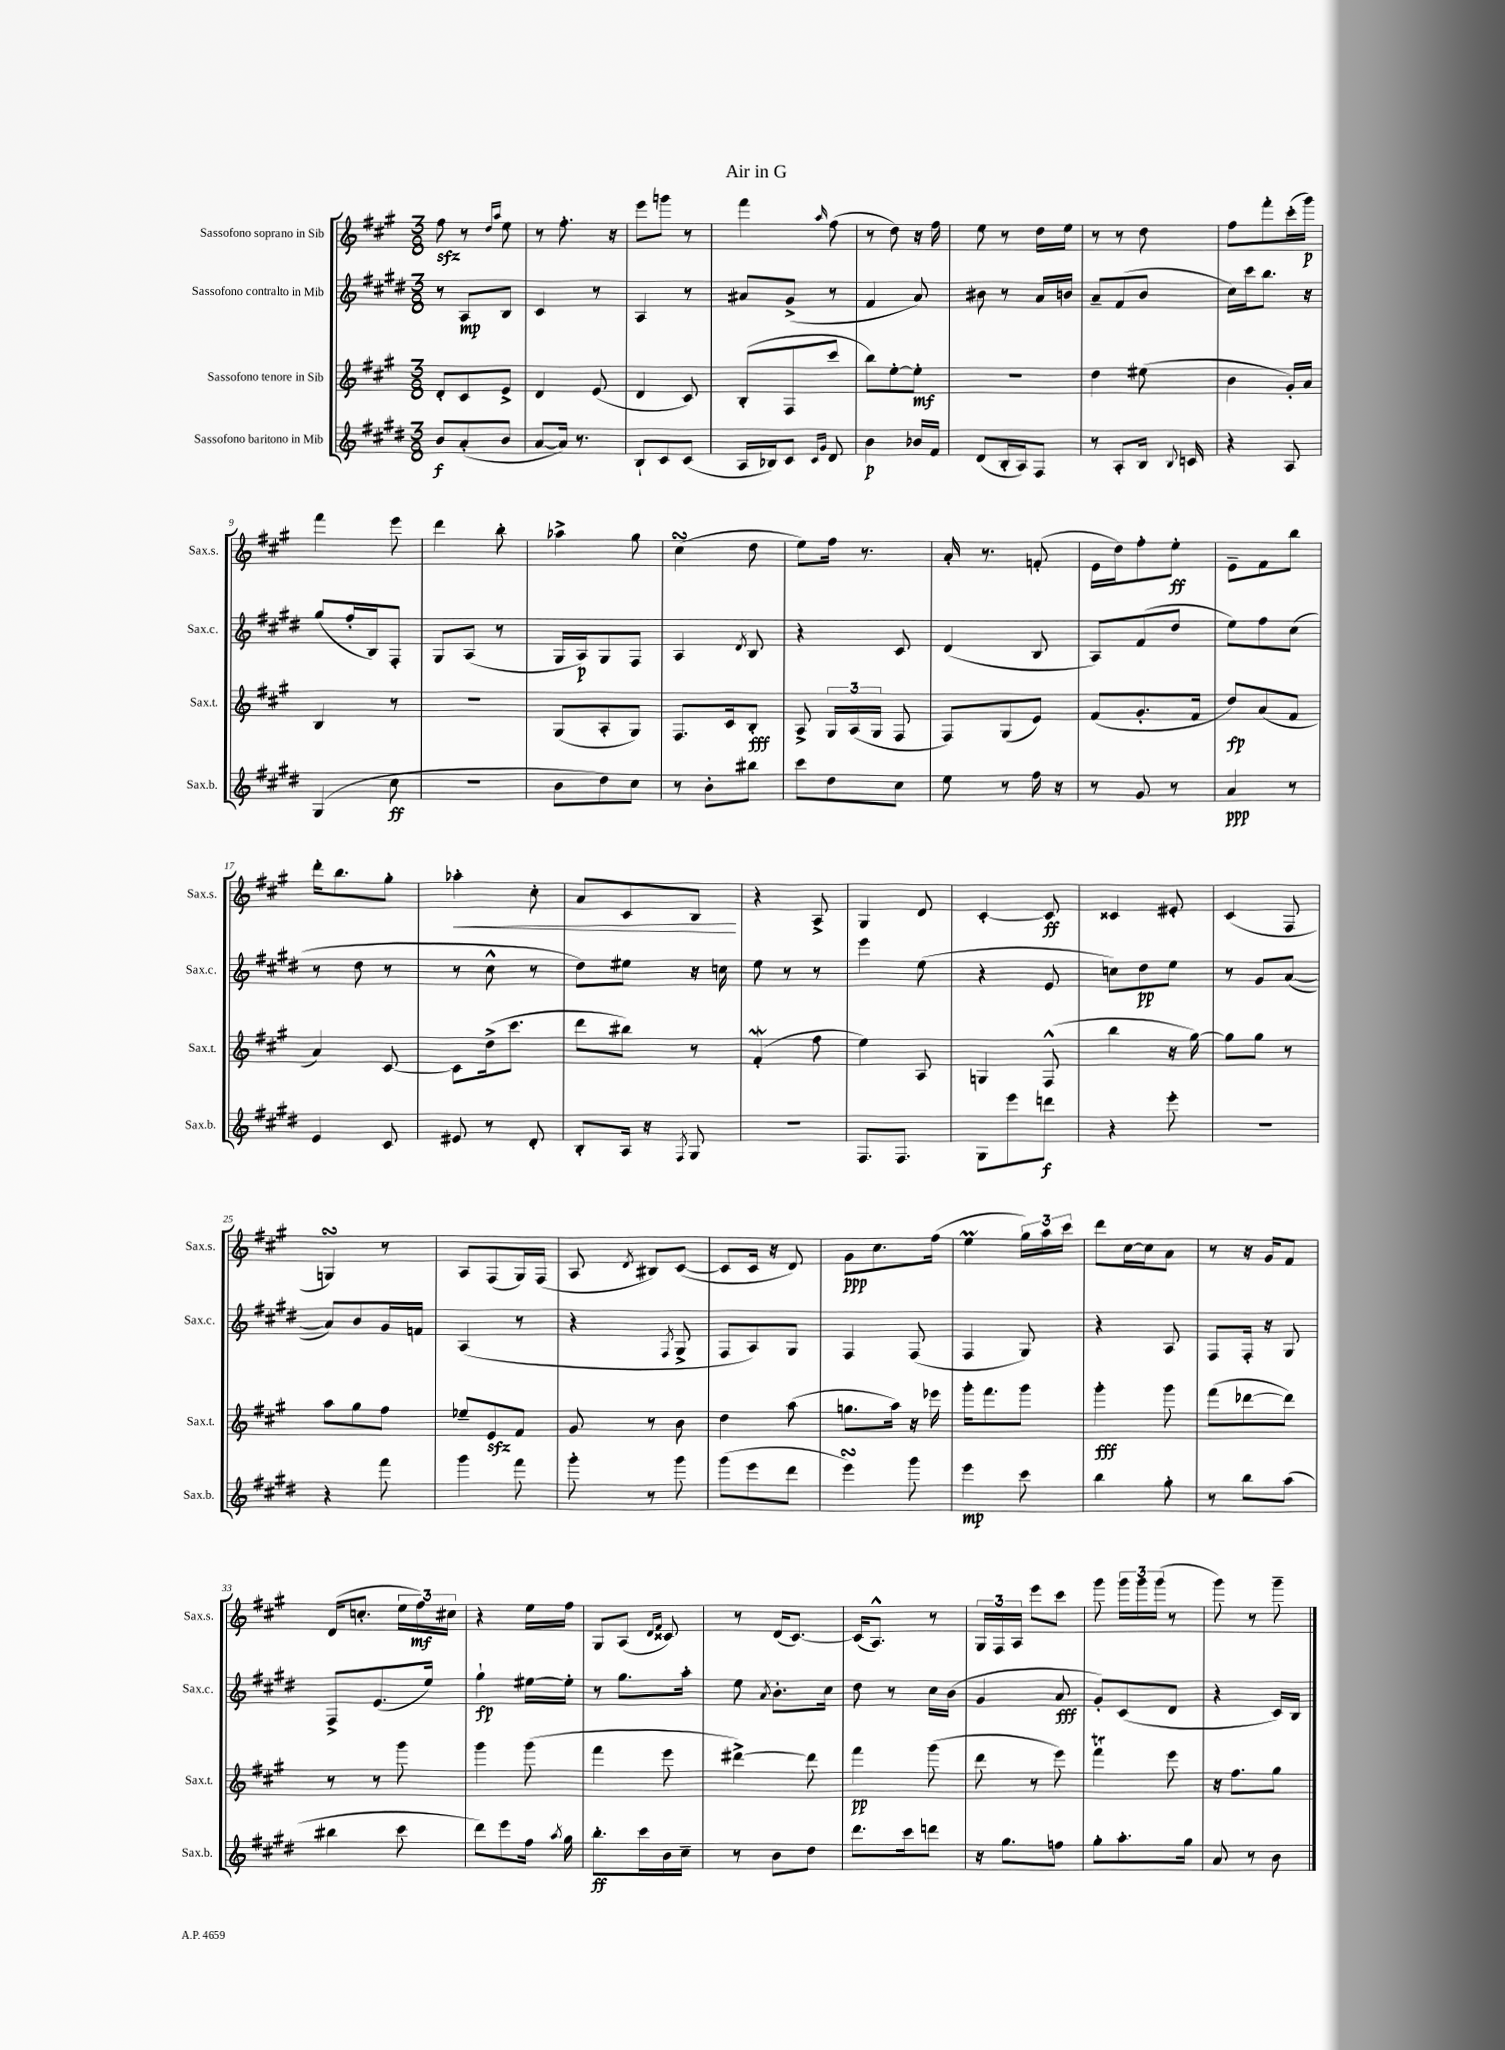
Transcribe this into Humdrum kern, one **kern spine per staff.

**kern	**kern	**kern	**kern
*staff4	*staff3	*staff2	*staff1
*clefG2	*clefG2	*clefG2	*clefG2
*k[f#c#g#d#]	*k[f#c#g#]	*k[f#c#g#d#]	*k[f#c#g#]
*M3/8	*M3/8	*M3/8	*M3/8
8b/L	8d'/L	8r	8ff#\
(8a'/	8c#/	8A/L	8r
.	.	.	16qqdd/LL
.	.	.	16qqaa/JJ
8b/J	8e^/J	8B/J	8ee\
=	=	=	=
[8a/L	4d/	4c#/	8r
16a/]Jk)	.	.	8.ff#'\
8.r	.	.	.
.	(8e/	8r	.
.	.	.	16r
=	=	=	=
8B`/L	4d/	4A/	8eee\L
8c#/	.	.	8ggg\J
(8c#/J	8c#/)	8r	8r
=	=	=	=
16A/LL	(8B'/L	8a#/L	4fff#\
16B-/J)	.	.	.
8c#/J	8F#/	(8g#^/J	.
16qqc#/LL	.	.	.
16qqg#/JJ	.	.	16qqaa/
8d#/	8ccc#/J	8r	(8ff#\
=	=	=	=
4b\	8bb\L)	4f#/	8r
.	[8ee'\	.	8dd\)
16b-/LL	8ee'\]J	8a/)	16r
16f#/JJ	.	.	16ff#\
=	=	=	=
(8d#/L	4.r	8b#\	8ee\
16B'/L	.	8r	8r
16A/J)	.	.	.
8F#/J	.	16a/LL	16dd\LL
.	.	16b/JJ	16ee\JJ
=	=	=	=
8r	4dd\	8a~/L	8r
8A'/L	.	(8f#/	8r
16B/Jk	(8ee#\	8b/J	8dd\
8qqB/	.	.	.
16c/	.	.	.
=	=	=	=
4r	4b\	16cc#\LL)	8ff#\L
.	.	16ccc#\J	.
.	.	8.bb\J	8fff#'\
8A/	16g#'/LL)	.	(16ccc#'\L
.	16a/JJ	16r	16ggg#\JJ)
=	=	=	=
(4G#/	4B/	(8gg#/L	4fff#\
.	.	16ff#'/L	.
.	.	16B/J)	.
8cc#\	8r	8F#'/J	8eee\
=	=	=	=
4.r	4.r	8G#/L	4ddd\
.	.	(8A/J	.
.	.	8r	8bb'\
=	=	=	=
8b\L	(8G#/L	16G#/LL	4aa-^\
.	.	16A/J)	.
8dd#\)	8A'/	8G#/	.
8cc#\J	8G#/J)	8F#/J	8gg#\
=	=	=	=
8r	8.F#/L	4A/	(4cc#\
8b'\L	.	.	.
.	16c#/k	.	.
.	.	8qd#/	.
8bb#\J	8B'/J	8B/	8dd\
=	=	=	=
8ccc#\L	8A^/	4r	8ee\L)
8dd#\	24G#/LL	.	16ff#\Jk
.	(24A/	.	.
.	.	.	8.r
.	24G#/JJ	.	.
8cc#\J	8F#/	8c#/	.
=	=	=	=
8ee\	8F#/L)	(4d#/	16a'/
.	.	.	8.r
8r	(8G#/	.	.
16ff#\	8e/J)	8B/	(8f'/
16r	.	.	.
=	=	=	=
8r	(8f#/L	8A/L)	16e\LL
.	.	.	16dd\J)
8g#/	8.g#'/	(8f#/	8ff#'\
8r	.	8dd#/J	8ee'\J
.	16f#/Jk	.	.
=	=	=	=
4a/	8dd/L)	8ee\L)	8e~\L
.	(8a/	8ff#\	8f#\
8r	8f#/J	(8cc#\J	8bb\J
=	=	=	=
4e/	4a/)	8r	16ddd'\LK
.	.	.	8.bb\
.	.	8dd#\	.
8c#/	[8c#/	8r	8gg#'\J
=	=	=	=
8e#/	8c#\]L	8r	4aa-'\
8r	(16dd^\k	8cc#^^\	.
.	8.ccc#\J	.	.
8d#'/	.	8r	8cc#'\
=	=	=	=
8B'/L	8ddd\L	8dd#\L)	8a/L
16A/Jk	8bb#\J)	8ee#\J	8c#/
16r	.	.	.
8qF#/	.	.	.
8G#/	8r	16r	8B/J
.	.	16cc\	.
=	=	=	=
4.r	(4f#'/	8ee\	4r
.	.	8r	.
.	8ff#\	8r	8A^/
=	=	=	=
8.F#/L	4ee\)	4eee\	4G#/
8.F#/J	.	.	.
.	8A/	(8ee\	8d/
=	=	=	=
8G#\L	4G/	4r	[4c#'/
8eee\	.	.	.
8ddd\J	(8F#^^/	8e/	8c#/]
=	=	=	=
4r	4bb\	8cc\L)	4c##/
.	.	8dd#\	.
8eee'\	16r	8ee\J	8e#'/
.	[16gg#\)	.	.
=	=	=	=
4.r	8gg#\]L	8r	(4c#/
.	8gg#\J	8g#/L	.
.	8r	([8a/J	8F#/
=	=	=	=
4r	8aa\L	8a/]L)	4G/)
.	8gg#\	8b/	.
8fff#\	8ff#\J	16g#/L	8r
.	.	16f/JJ	.
=	=	=	=
4ggg#\	8ee-~/L	(4A/	8A/L
.	8e/	.	(8F#/
8fff#\	8f#/J	8r	16G#/L)
.	.	.	(16F#/JJ
=	=	=	=
8ggg#'\	8g#/	4r	8A/
.	.	.	8qd/
8r	8r	.	8B#/L)
.	.	8qF#/	.
8ggg#\	8b\	8G#^/	([8c#/J
=	=	=	=
(8ggg#\L	4dd\	8F#/L	8c#/]L
8eee\	.	8A/)	16c#/Jk
.	.	.	16r
8ddd#\J	(8aa\	8G#/J	8d/)
=	=	=	=
4eee\)	8.gg\L	4F#/	8g#\L
.	.	.	8.cc#\
.	16aa\Jk)	.	.
8ggg#\	16r	(8F#/	.
.	16eee-\	.	(16ff#\Jk
=	=	=	=
4eee\	16ggg#'\LK	4F#/	4ee\
.	8.fff#\	.	.
8ccc#\	8ggg#\J	8G#/)	24gg#\LL)
.	.	.	24aa\
.	.	.	24ccc#\JJ
=	=	=	=
4bb\	4ggg#'\	4r	8ddd\L
.	.	.	[16cc#\L
.	.	.	16cc#\]J
8gg#'\	8ggg#\	8A/	8a\J
=	=	=	=
8r	(8fff#\L	8F#/L	8r
8bb\L	[8ddd-\	16F#'/Jk	16r
.	.	16r	16g#/LK
(8aa\J	8ddd-\]J)	8G#/	8f#/J
=	=	=	=
4bb#\	8r	8F#^/L	(16d/LK
.	.	.	8.cc'/J
.	8r	(8.e/	.
8ccc#\	8ggg#\	.	24ee\LL
.	.	.	24ff#\)
.	.	16ee/Jk)	.
.	.	.	24cc#\JJ
=	=	=	=
8ddd#\L)	4ggg#\	4gg#`\	4r
8eee\	.	.	.
16ff#\Jk	(8ggg#\	[16ee#\LL	16ee\LL
8qaa/	.	.	.
16gg#\	.	16ee#'\]JJ	16ff#\JJ
=	=	=	=
8.bb'\L	4fff#\	8r	8G#/L
.	.	8.gg#\L	(8A/J
16ccc#\L	.	.	.
.	.	.	16qqd/LL
.	.	.	16qqf#/JJ
16b\	8eee\	.	8c##/)
16cc#~\JJ	.	16aa'\Jk	.
=	=	=	=
8r	[4ddd#^\)	8ee\	8r
.	.	8qa/	.
8b\L	.	8.b'\L	(16d/LK
.	.	.	[8.c#/J)
8dd#\J	8ddd#\]	.	.
.	.	16cc#\Jk	.
=	=	=	=
8.ddd#\L	4fff#\	8dd#\	(16c#/]LK
.	.	.	8.A^^/J)
.	.	8r	.
16ccc#\k	.	.	.
8ddd\J	(8ggg#\	16cc#\LL	8r
.	.	(16b\JJ	.
=	=	=	=
16r	8ddd\	4g#/	24G#/LL
.	.	.	24F#/
8.gg#\L	.	.	.
.	.	.	24A/JJ
.	8r	.	8eee\L
8ff\J	8eee\)	8a/	8ccc#\J
=	=	=	=
8gg#'\L	4fff#\	8g#'/L)	8ggg#\
8.aa'\	.	(8c#/	24ggg#\LL
.	.	.	24ggg#\
.	.	.	(24ggg#\JJ
.	8eee\	8d#/J	8r
16gg#\Jk	.	.	.
=	=	=	=
8a/	16r	4r	8ggg#\)
.	8.ff#\L	.	.
8r	.	.	8r
8b\	8gg#\J	16c#/LL)	8ggg#~\
.	.	16B/JJ	.
==	==	==	==
*-	*-	*-	*-
